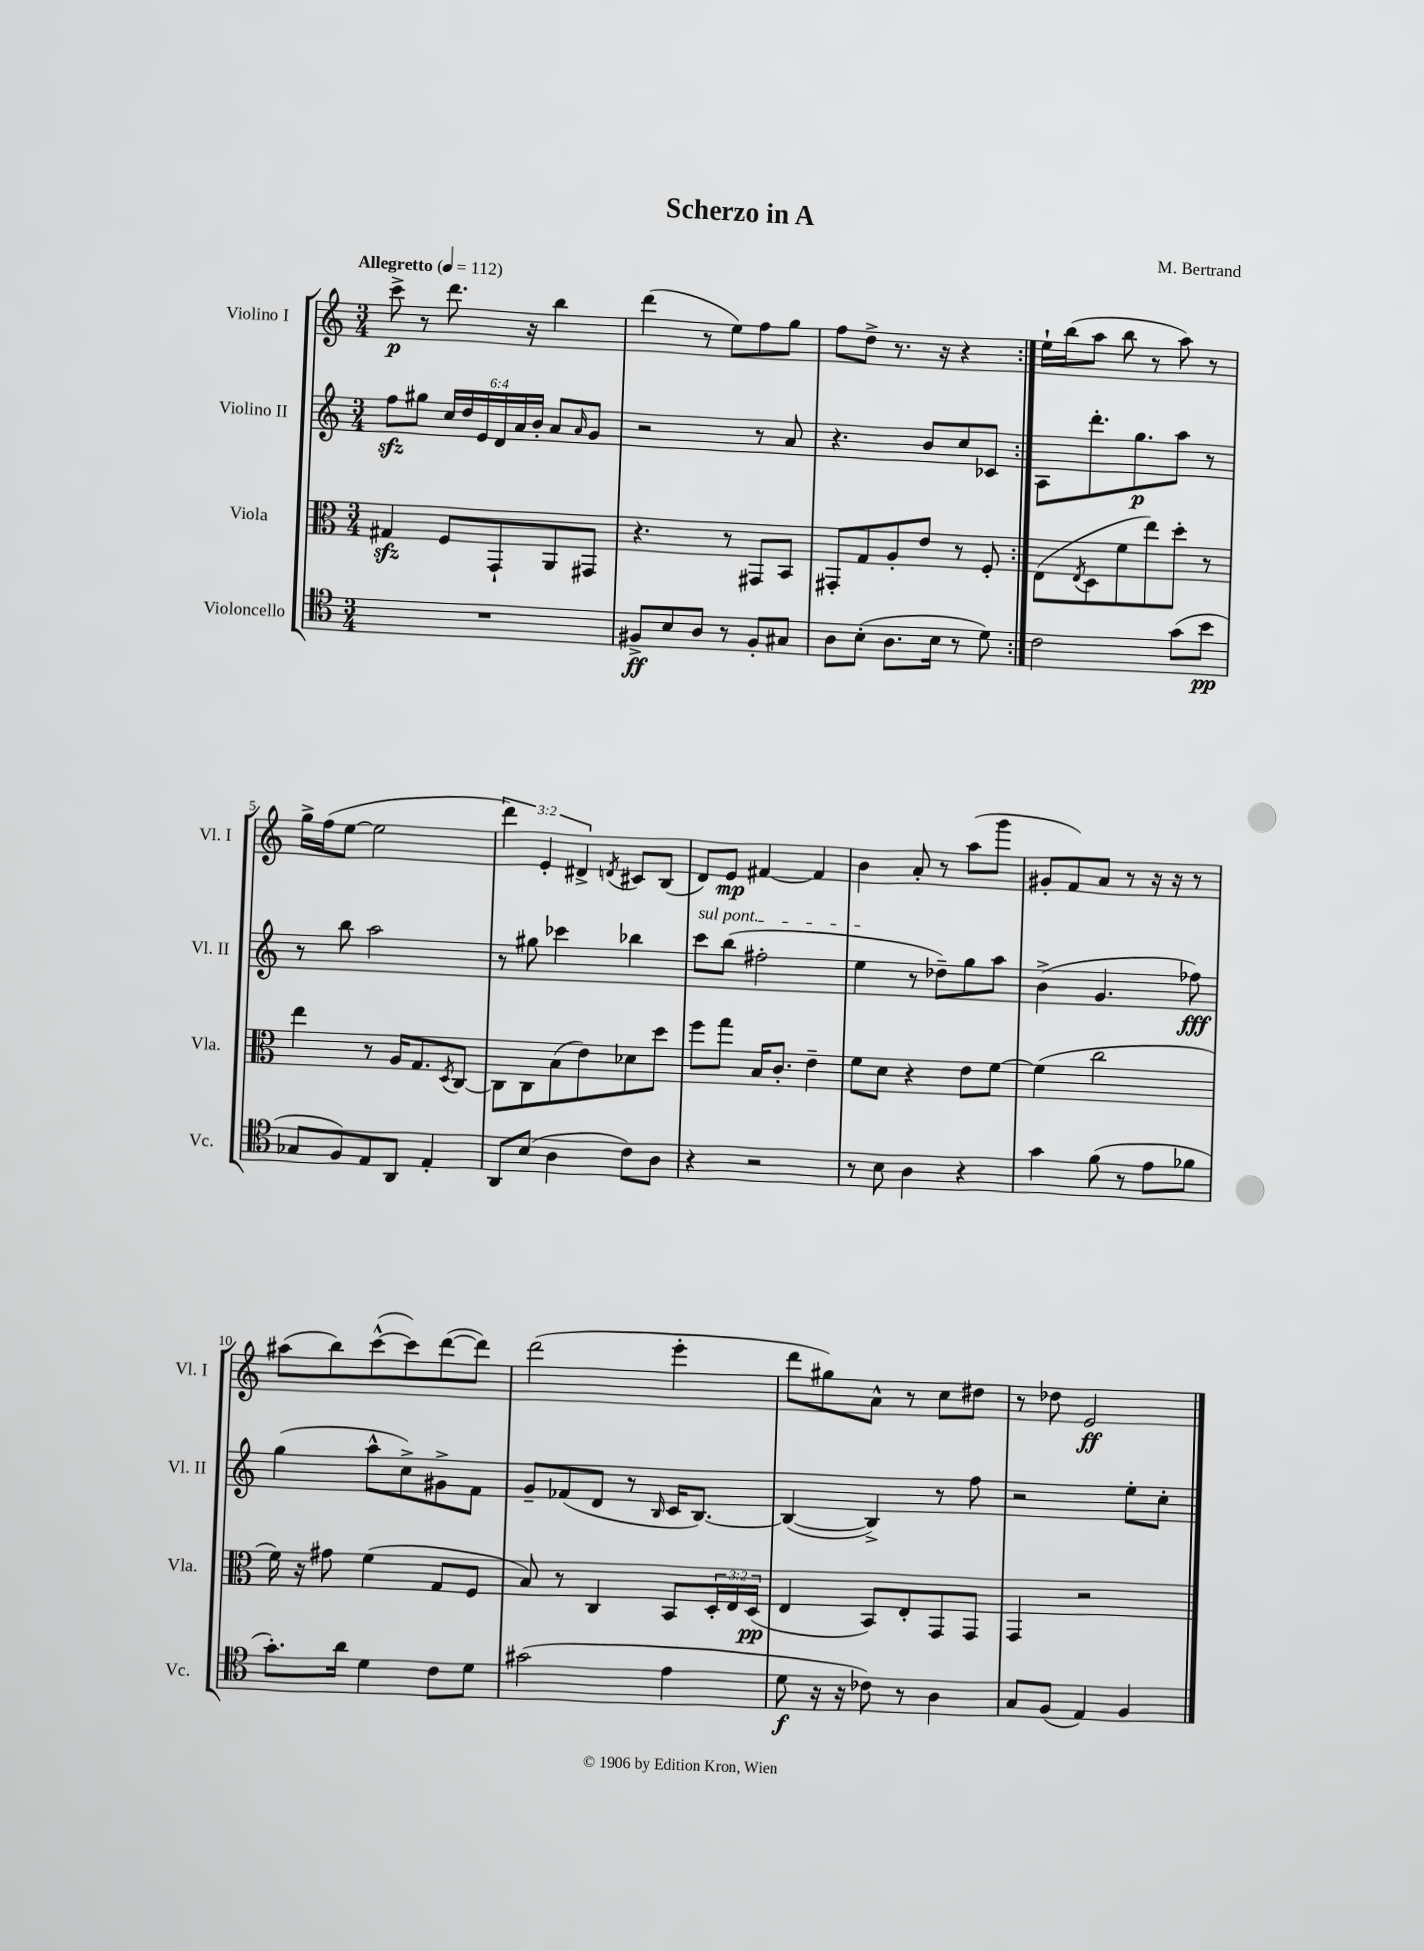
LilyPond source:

\header { title = "Scherzo in A" composer = "M. Bertrand" }
<<
\new StaffGroup <<
\new Staff = "s0" \with { instrumentName = "Violino I" shortInstrumentName = "Vl. I" } {
    \clef treble \key c \major \numericTimeSignature \time 3/4 \override Staff.TupletNumber.text = #tuplet-number::calc-fraction-text \tempo "Allegretto" 4 = 112
    \repeat volta 2 { c'''8->\p r8 d'''8. r16 b''4 |
    d'''4( r8 e''8) f''8 g''8 |
    f''8 d''8-> r8. r16 r4 | }
    e''16-! b''16( a''8 b''8 r8 a''8) r8 |
    g''16-> f''16( e''8~ e''2 |
    \tuplet 3/2 { d'''4) e'4-. dis'4-> } \acciaccatura { d'8 } cis'8 b8( |
    d'8) e'8\mp fis'4~ fis'4 |
    b'4 a'8-. r8 a''8( g'''8 |
    gis'8-. f'8) a'8 r8 r16 r16 r8 |
    ais''8( b''8) c'''8~-^( c'''8) d'''8~( d'''8) |
    d'''2( e'''4-. |
    d'''8 gis''8) a'8-^ r8 c''8 dis''8 |
    r8 des''8 e'2\ff \bar "|." |
}
\new Staff = "s1" \with { instrumentName = "Violino II" shortInstrumentName = "Vl. II" } {
    \clef treble \key c \major \numericTimeSignature \time 3/4 \override Staff.TupletNumber.text = #tuplet-number::calc-fraction-text
    \repeat volta 2 { f''8\sfz gis''8 \tuplet 6/4 { c''16 d''16 e'16 d'16 a'16 b'16-. } a'8 \grace { a'16 } g'8 |
    r2 r8 a'8 |
    r4. b'8 c''8 ces'8 | }
    a8 d'''8.-. g''8.\p a''8 r8 |
    r8 b''8 a''2 |
    r8 gis''8 ces'''4 bes''4 |
    \once \override TextSpanner.bound-details.left.text = \markup { \italic "sul pont." } c'''8\startTextSpan b''8( fis''2-. |
    e''4\stopTextSpan r8 des''8--) g''8 a''8 |
    b'4->( g'4. fes''8\fff) |
    g''4( a''8-^ c''8->) gis'8-> f'8 |
    g'8-- fes'8( d'8 r8 \grace { b16 } c'16 b8.~) |
    b4~( b4->) r8 f''8 |
    r2 e''8-. c''8-. \bar "|." |
}
\new Staff = "s2" \with { instrumentName = "Viola" shortInstrumentName = "Vla." } {
    \clef alto \key c \major \numericTimeSignature \time 3/4 \override Staff.TupletNumber.text = #tuplet-number::calc-fraction-text
    \repeat volta 2 { gis4\sfz f8 g,8-! a,8 gis,8 |
    r4. r8 gis,8 b,8 |
    gis,8-. g8 a8-. e'8 r8 f8-. | }
    e8( \acciaccatura { e8 } d8 f'8 e''8) d''8-. r8 |
    e''4 r8 a16 g8. \acciaccatura { d8 } c8~ |
    c8 c8 b8( e'8) des'8 d''8 |
    f''8 g''8 b16 c'8.-. e'4-- |
    f'8 d'8 r4 e'8 f'8~ |
    f'4( c''2 |
    f'16) r16 gis'8 f'4( g8 f8 |
    b8) r8 c4 b,8 \tuplet 3/2 { d16-. e16 d16\pp( } |
    e4 b,8) e8-. g,8 g,8 |
    g,4 r2 \bar "|." |
}
\new Staff = "s3" \with { instrumentName = "Violoncello" shortInstrumentName = "Vc." } {
    \clef tenor \key c \major \numericTimeSignature \time 3/4
    \repeat volta 2 { R2. |
    fis8->\ff b8 a8 r8 fis8-. gis8 |
    a8 b8-.( a8. b16 r8 d'8) | }
    c'2 g'8( b'8\pp |
    ges8 f8) e8 a,8 e4-. |
    a,8 b8( a4 c'8) a8 |
    r4 r2 |
    r8 b8 a4 r4 |
    g'4 f'8( r8 e'8 fes'8 |
    g'8.-.) a'16 d'4 c'8 d'8 |
    gis'2( e'4 |
    d'8\f r16 r16 ces'8) r8 a4 |
    g8 f8( e4) f4 \bar "|." |
}
>>
>>
